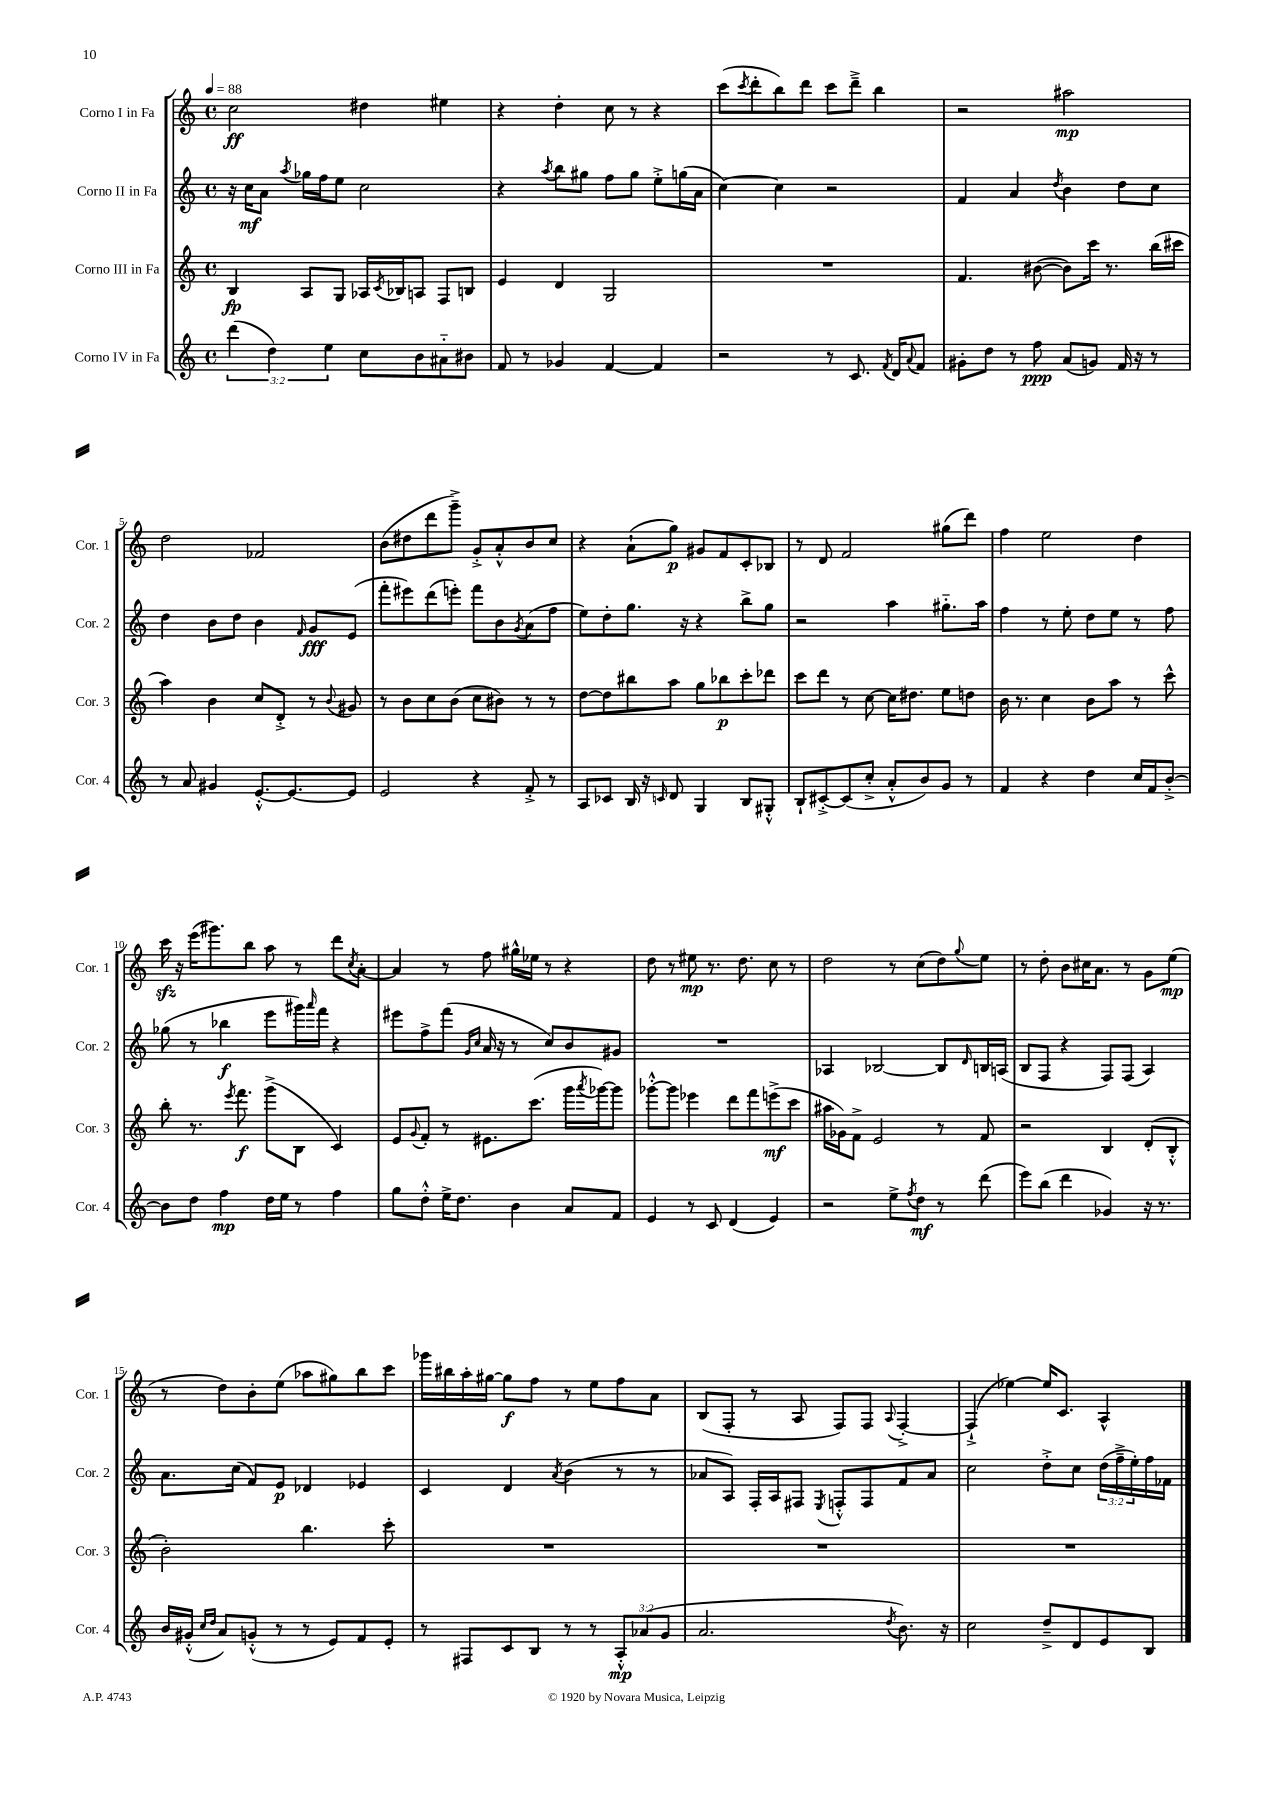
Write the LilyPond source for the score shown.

<<
\new StaffGroup <<
\new Staff = "s0" \with { instrumentName = "Corno I in Fa" shortInstrumentName = "Cor. 1" } {
    \clef treble \key c \major \defaultTimeSignature \time 4/4 \tempo 4 = 88
    c''2\ff dis''4 eis''4 |
    r4 d''4-. c''8 r8 r4 |
    c'''8( \acciaccatura { c'''8 } d'''8-. b''8) d'''8 c'''8 d'''8---> b''4 |
    r2 ais''2\mp |
    d''2 fes'2 |
    b'8( dis''8 d'''8 g'''8--->) g'8-.-> a'8-.-^ b'8 c''8 |
    r4 a'8-!( g''8\p) gis'8 f'8 c'8-. bes8 |
    r8 d'8 f'2 gis''8( d'''8) |
    f''4 e''2 d''4 |
    c'''16\sfz r16 e'''16( gis'''8.) b''8 a''8 r8 d'''8 \acciaccatura { c''8 } a'8~-. |
    a'4 r8 f''8 gis''16-^ ees''16 r8 r4 |
    d''8 r8 eis''8\mp r8. d''8. c''8 r8 |
    d''2 r8 c''8( d''8) \appoggiatura { g''8 } e''8 |
    r8 d''8-. b'8 cis''16 a'8. r8 g'8 e''8\mp( |
    r8 d''8) b'8-. e''8( aes''8 gis''8) b''8 c'''8 |
    ges'''16 bis''16 a''16-. gis''16~ gis''8\f f''8 r8 e''8 f''8 a'8 |
    b8( f8-. r8 a8 f8) f8 \appoggiatura { a8 } f4~-.-> |
    f4-!->( ees''4~) ees''16 c'8. a4-^ \bar "|." |
}
\new Staff = "s1" \with { instrumentName = "Corno II in Fa" shortInstrumentName = "Cor. 2" } {
    \clef treble \key c \major \defaultTimeSignature \time 4/4 \override Staff.TupletNumber.text = #tuplet-number::calc-fraction-text
    r16 c''16\mf a'8 \acciaccatura { a''8 } ges''16 f''16 e''8 c''2 |
    r4 \acciaccatura { a''8 } b''8 gis''8 f''8 gis''8 e''8-.-> g''16( a'16 |
    c''4~) c''4 r2 |
    f'4 a'4 \acciaccatura { d''8 } b'4 d''8 c''8 |
    d''4 b'8 d''8 b'4 \grace { f'16 } g'8\fff e'8( |
    f'''8-. eis'''8) d'''8( e'''8-.) f'''8 b'8 \acciaccatura { g'8 } a'8( f''8 |
    e''8) d''8-. g''8. r16 r4 b''8-> g''8 |
    r2 a''4 gis''8.-_ a''16 |
    f''4 r8 e''8-. d''8 e''8 r8 f''8 |
    ges''8( r8 bes''4\f e'''8 gis'''16) \grace { a'''16 } f'''16 r4 |
    eis'''8 f''8-> f'''8( \grace { g'16 c''16 } a'16 r16 r8 c''8) b'8 gis'8 |
    R1 |
    aes4 bes2~ bes8 \grace { d'16 } b16 a16( |
    b8 f8 r4 f8) f8( a4) |
    a'8. c''16( f'8) e'8\p des'4 ees'4 |
    c'4 d'4 \acciaccatura { a'8 } b'4( r8 r8 |
    aes'8 a8) f16-. a16 fis8 \acciaccatura { e8 } f8-.-^ f8 f'8 aes'8 |
    c''2 d''8-.-> c''8 \tuplet 3/2 { d''16( f''16---> e''16-.) } f''16 fes'16 \bar "|." |
}
\new Staff = "s2" \with { instrumentName = "Corno III in Fa" shortInstrumentName = "Cor. 3" } {
    \clef treble \key c \major \defaultTimeSignature \time 4/4
    b4\fp a8 g8 aes16 \acciaccatura { c'8 } bes16 a8 f8 b8 |
    e'4 d'4 g2 |
    R1 |
    f'4. bis'8~( bis'8) c'''16 r8. b''16( cis'''16 |
    a''4) b'4 c''8 d'8-.-> r8 \appoggiatura { b'8 } gis'8 |
    r8 b'8 c''8 b'8( c''8 bis'8) r8 r8 |
    d''8~ d''8 bis''8 a''8 g''8 bes''8\p c'''8-. des'''8 |
    c'''8 d'''8 r8 c''8~ c''16 dis''8. e''8 d''8 |
    b'16 r8. c''4 b'8 a''8 r8 c'''8-^ |
    b''8-. r8. \acciaccatura { e'''8 } f'''8.\f g'''8->( b8 c'4) |
    e'8 \appoggiatura { g'8 } f'8-. r8 eis'8. c'''8.( g'''16 \acciaccatura { a'''8 } ges'''16~) ges'''8 |
    ges'''8~-.-^ ges'''8 ees'''4 d'''8 f'''8 e'''8->\mf( c'''8 |
    ais''16 ges'16) f'8-> e'2 r8 f'8 |
    r2 b4 d'8-.( b8-.-^ |
    b'2-.) b''4. c'''8-. |
    R1 |
    R1 |
    R1 \bar "|." |
}
\new Staff = "s3" \with { instrumentName = "Corno IV in Fa" shortInstrumentName = "Cor. 4" } {
    \clef treble \key c \major \defaultTimeSignature \time 4/4 \override Staff.TupletNumber.text = #tuplet-number::calc-fraction-text
    \tuplet 3/2 { d'''4( d''4) e''4 } c''8 b'8 ais'8-_ bis'8 |
    f'8 r8 ges'4 f'4~ f'4 |
    r2 r8 c'8. \acciaccatura { f'8 } d'16 \appoggiatura { a'8 } f'8 |
    gis'8-. d''8 r8 f''8\ppp a'8( g'8) f'16 r16 r8 |
    r8 a'8 gis'4 e'8.~-.-^ e'8.~ e'8 |
    e'2 r4 f'8-.-> r8 |
    a8 ces'8 b16 r16 \grace { c'16 } d'8 g4 b8 gis8-.-^ |
    b8-! cis'8~-.-> cis'8( c''8-.-> a'8-.-^ b'8) g'8 r8 |
    f'4 r4 d''4 c''16 f'16 b'8~-.-> |
    b'8 d''8 f''4\mp d''16 e''16 r8 f''4 |
    g''8 d''8-.-^ e''16-> d''8. b'4 a'8 f'8 |
    e'4 r8 c'8 d'4( e'4) |
    r2 e''8-> \acciaccatura { f''8 } d''8\mf r8 d'''8( |
    e'''8) b''8( d'''4 ges'4) r16 r8. |
    b'16 gis'16-.-^( \grace { c''16 d''16 } a'8) g'8-.-^( r8 r8 e'8) f'8 e'8-. |
    r8 fis8 c'8 b8 r8 r8 \tuplet 3/2 { a8-.-^\mp aes'8( g'8 } |
    a'2. \acciaccatura { d''8 } b'8.) r16 |
    c''2 d''8---> d'8 e'8 b8 \bar "|." |
}
>>
>>
